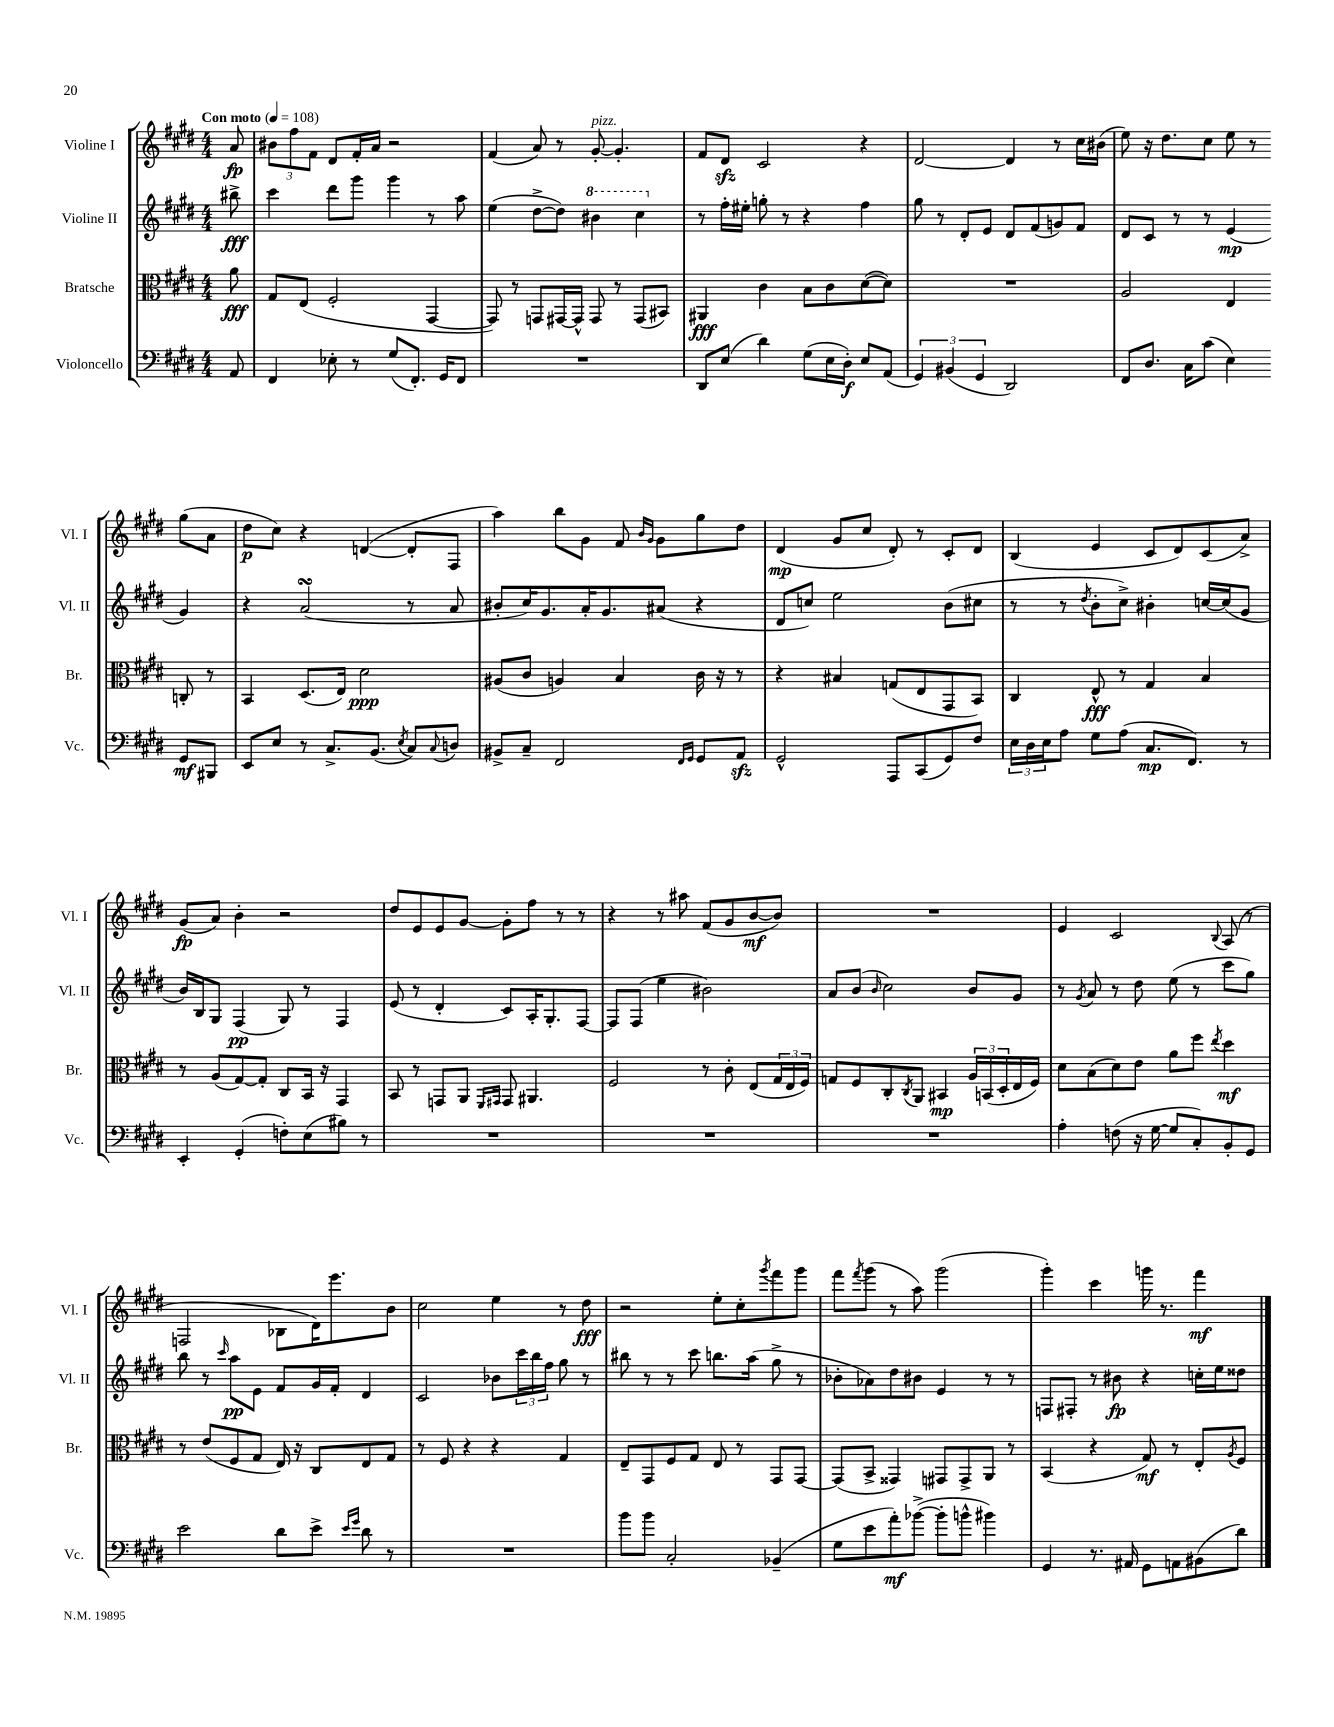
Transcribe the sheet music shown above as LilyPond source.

<<
\new StaffGroup <<
\new Staff = "s0" \with { instrumentName = "Violine I" shortInstrumentName = "Vl. I" } {
    \clef treble \key e \major \numericTimeSignature \time 4/4 \partial 8 \tempo "Con moto" 4 = 108
    a'8\fp |
    \tuplet 3/2 { bis'8 fis''8 fis'8 } dis'8 fis'16-. a'16 r2 |
    fis'4( a'8) r8 gis'8~-.^\markup { \italic "pizz." } gis'4.-. |
    fis'8 dis'8\sfz cis'2 r4 |
    dis'2~ dis'4 r8 cis''16 bis'16( |
    e''8) r16 dis''8. cis''8 e''8 r8 gis''8( a'8 |
    dis''8\p cis''8) r4 d'4~( d'8-. fis8 |
    a''4) b''8 gis'8 fis'8 \grace { b'16 gis'16 } gis'8 gis''8 dis''8 |
    dis'4\mp( gis'8 cis''8 dis'8-.) r8 cis'8-. dis'8 |
    b4( e'4 cis'8 dis'8) cis'8( a'8->) |
    gis'8\fp( a'8) b'4-. r2 |
    dis''8 e'8 e'8 gis'8~ gis'8-. fis''8 r8 r8 |
    r4 r8 ais''8 fis'8( gis'8 b'8~\mf b'8) |
    R1 |
    e'4 cis'2 \appoggiatura { b8 } a8( r8 |
    f2 bes8 dis'16) e'''8. b'8 |
    cis''2 e''4 r8 dis''8\fff |
    r2 e''8-. cis''8-. \acciaccatura { gis'''8 } fis'''8 gis'''8 |
    fis'''8 \acciaccatura { fis'''8 } gis'''8( r8 a''8) gis'''2( |
    gis'''4-.) cis'''4 g'''16 r8. fis'''4\mf \bar "|." |
}
\new Staff = "s1" \with { instrumentName = "Violine II" shortInstrumentName = "Vl. II" } {
    \clef treble \key e \major \numericTimeSignature \time 4/4 \partial 8
    bis''8->\fff |
    cis'''4 dis'''8 gis'''8 gis'''4 r8 a''8 |
    e''4( dis''8~-> dis''8) \ottava #1 bis''4 cis'''4 \ottava #0 |
    r8 fis''16-. eis''16-. g''8-. r8 r4 fis''4 |
    gis''8 r8 dis'8-. e'8 dis'8 fis'8( g'8) fis'8 |
    dis'8 cis'8 r8 r8 e'4\mp( gis'4) |
    r4 a'2\turn( r8 a'8 |
    bis'8-. cis''16) gis'8. a'16-. gis'8. ais'8( r4 |
    dis'8 c''8) e''2 b'8( cis''8 |
    r8 r8 \acciaccatura { dis''8 } b'8-. cis''8->) bis'4-. c''16~ c''16( gis'8 |
    b'16) b16 gis8 fis4\pp( gis8) r8 fis4 |
    e'8( r8 dis'4-. cis'8) a16-. gis8.-. fis8~ |
    fis8 fis8( e''4 bis'2) |
    a'8 b'8( \grace { b'16 } cis''2) b'8 gis'8 |
    r8 \acciaccatura { gis'8 } a'8 r8 dis''8 e''8( r8 cis'''8 gis''8) |
    b''8 r8 \grace { cis'''16 } a''8\pp e'8 fis'8 gis'16 fis'16-. dis'4 |
    cis'2 bes'8 \tuplet 3/2 { cis'''16 b''16 fis''16 } gis''8 r8 |
    bis''8 r8 r8 cis'''8 b''8. a''16( gis''8-> r8 |
    bes'8-. aes'8) dis''8 bis'8 e'4 r8 r8 |
    f8 fis8-. r8 bis'8\fp r4 c''16-. e''16 disis''8 \bar "|." |
}
\new Staff = "s2" \with { instrumentName = "Bratsche" shortInstrumentName = "Br." } {
    \clef alto \key e \major \numericTimeSignature \time 4/4 \partial 8
    a'8\fff |
    gis8 e8( fis2-. gis,4~ |
    gis,8) r8 g,8 gis,16~ gis,16-^ gis,8 r8 gis,8( bis,8) |
    ais,4\fff cis'4 b8 cis'8 dis'8~( dis'8) |
    R1 |
    a2 e4 c8-. r8 |
    b,4 dis8.( e16) dis'2\ppp |
    ais8( cis'8 a4) b4 cis'16 r16 r8 |
    r4 bis4 g8( e8 gis,8 b,8) |
    cis4 e8-^\fff r8 gis4 b4 |
    r8 a8( gis8~) gis8-. cis8 b,16 r16 gis,4 |
    b,8 r8 g,8 a,8 \grace { fis,16 gis,16 } gis,8 ais,4. |
    fis2 r8 cis'8-. e8( \tuplet 3/2 { gis16 e16 fis16) } |
    g8 fis8 cis8-. \acciaccatura { cis8 } a,8 bis,4\mp \tuplet 3/2 { a16 b,16( dis16-. } e16 fis16) |
    dis'8 b8( dis'8) e'8 a'8 fis''8 \acciaccatura { e''8 } dis''4\mf |
    r8 e'8( fis8 gis8 e16) r16 cis8 e8 gis8 |
    r8 fis8 r4 r4 gis4 |
    e8-- gis,8 fis8 gis8 e8 r8 gis,8 gis,8~ |
    gis,8( b,8-> gisis,4) gis,8 gis,8-> a,8 r8 |
    b,4( r4 gis8\mf) r8 e8-. \acciaccatura { a8 } fis8 \bar "|." |
}
\new Staff = "s3" \with { instrumentName = "Violoncello" shortInstrumentName = "Vc." } {
    \clef bass \key e \major \numericTimeSignature \time 4/4 \partial 8
    a,8 |
    fis,4 ees8-. r8 gis8( fis,8.-.) gis,16 fis,8 |
    R1 |
    dis,8 e8( dis'4) gis8( e16 dis16-.\f) e8 a,8( |
    \tuplet 3/2 { gis,4) bis,4( gis,4 } dis,2) |
    fis,8 dis8. cis16 cis'8( e4) gis,8\mf bis,,8 |
    e,8 e8 r8 cis8.-> b,8.( \acciaccatura { e8 } cis8) \appoggiatura { cis8 } d8 |
    bis,8-> cis8-- fis,2 \grace { fis,16 gis,16 } gis,8 a,8\sfz |
    gis,2-^ a,,8 cis,8( gis,8) fis8 |
    \tuplet 3/2 { e16 dis16 e16 } a8 gis8 a8( cis8.\mp fis,8.) r8 |
    e,4-. gis,4-.( f8-.) e8( bis8) r8 |
    R1 |
    R1 |
    R1 |
    a4-. f8( r16 gis16~ gis8 cis8-.) b,8-. gis,8 |
    e'2 dis'8 e'8-> \grace { e'16 gis'16 } dis'8 r8 |
    R1 |
    b'8 b'8 cis2-. bes,4--( |
    gis8 e'8 a'8-.\mf) bes'8~->( bes'8-. b'8-^ bis'4) |
    gis,4 r8. ais,16 gis,8 a,8 bis,8( dis'8) \bar "|." |
}
>>
>>
\layout { \context { \Score \remove "Bar_number_engraver" } }
